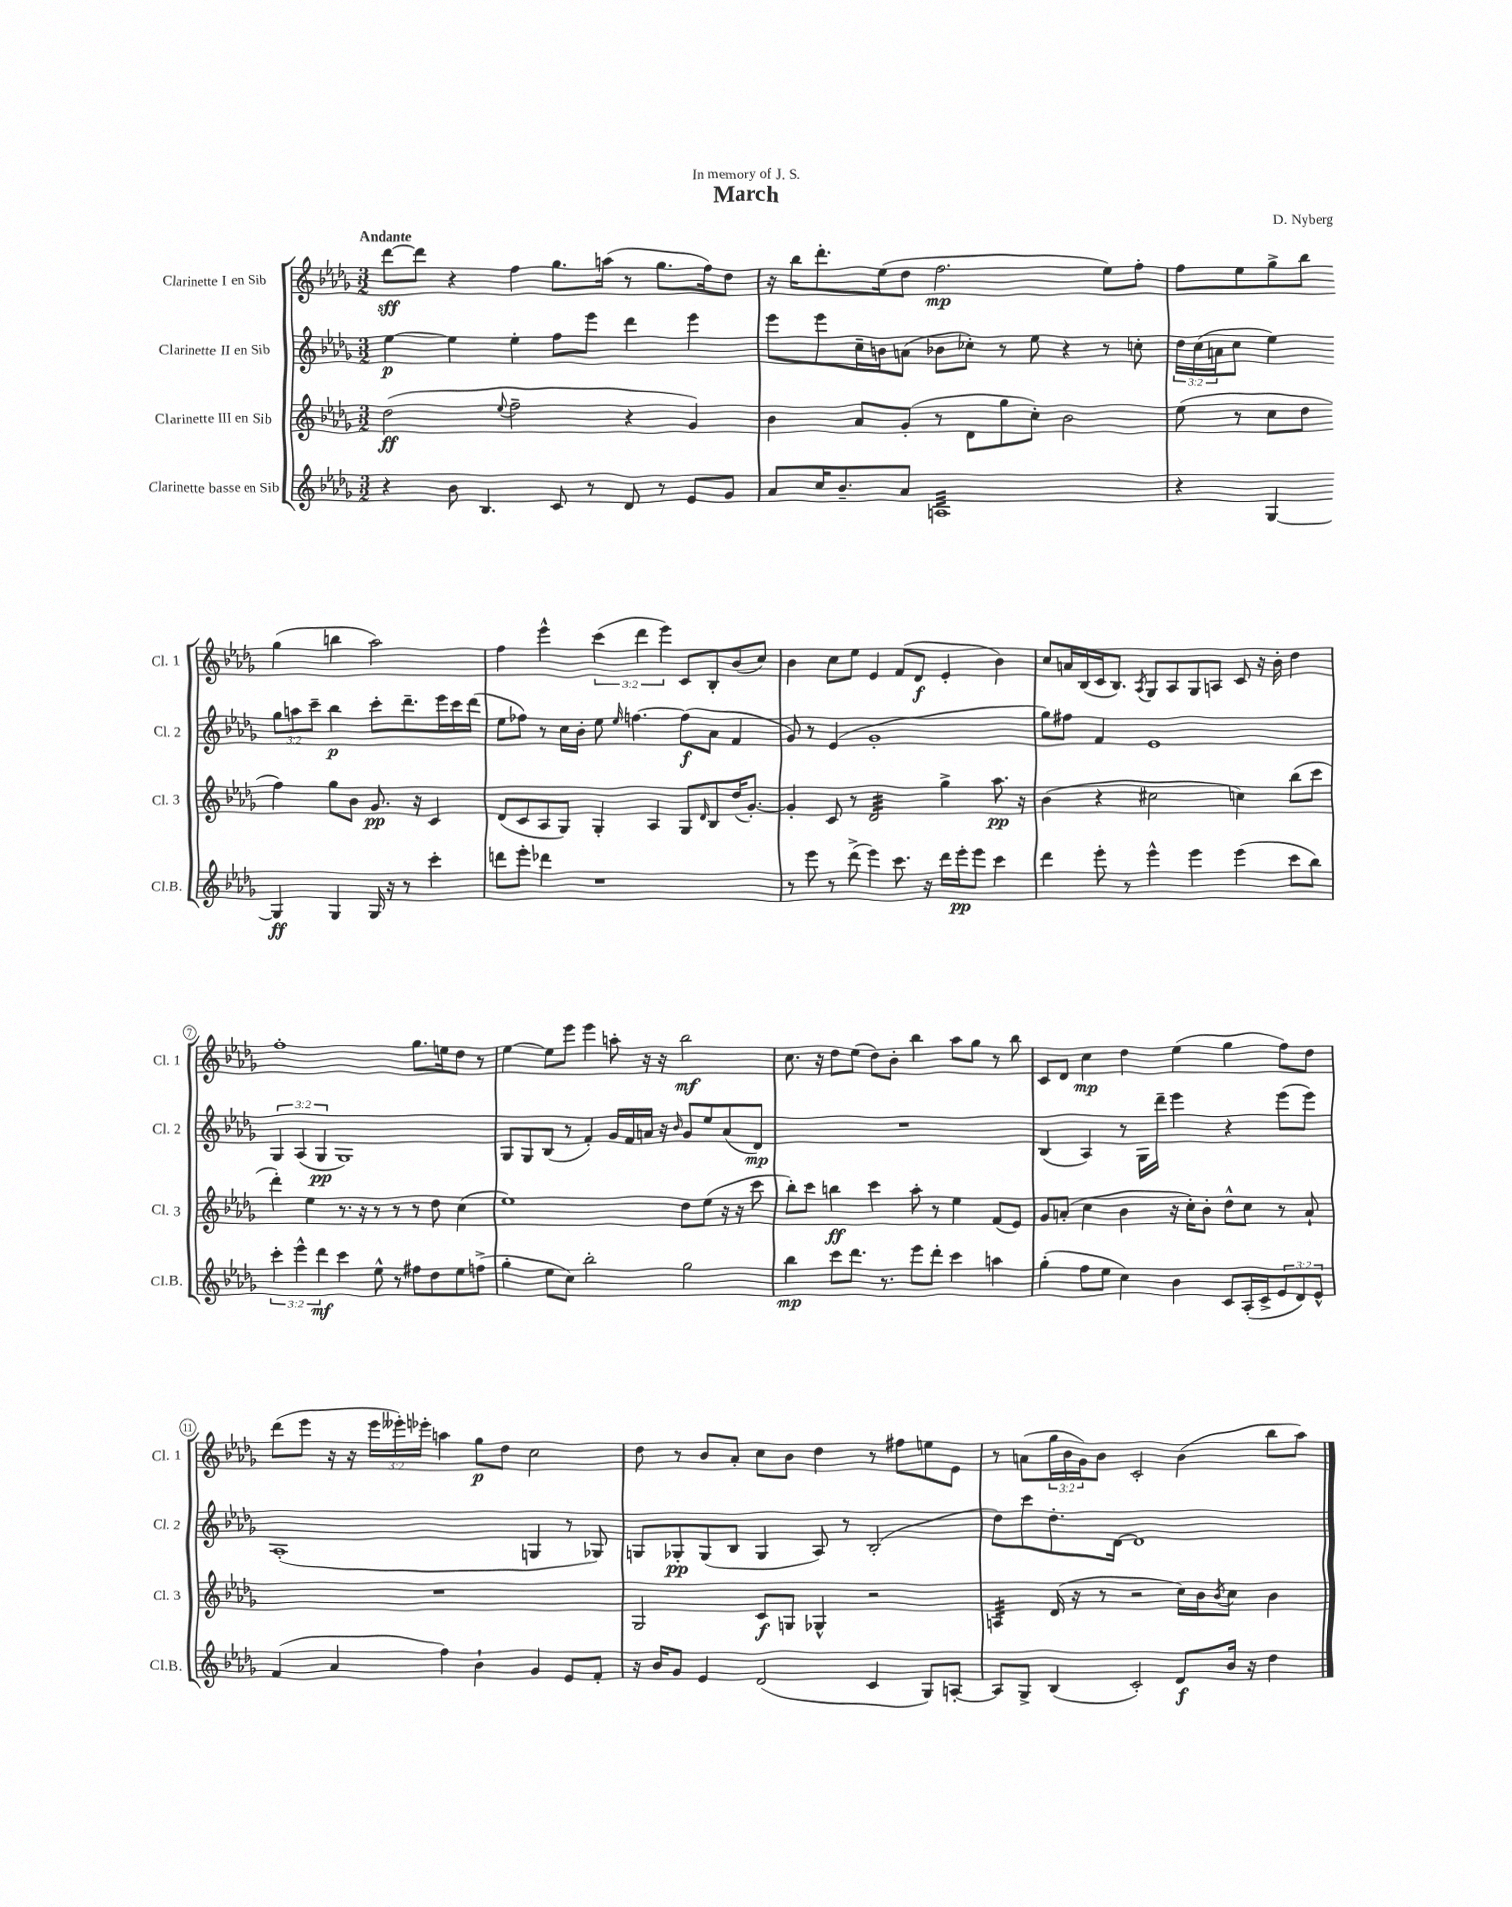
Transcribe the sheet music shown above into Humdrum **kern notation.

**kern	**kern	**kern	**kern
*staff4	*staff3	*staff2	*staff1
*clefG2	*clefG2	*clefG2	*clefG2
*k[b-e-a-d-g-]	*k[b-e-a-d-g-]	*k[b-e-a-d-g-]	*k[b-e-a-d-g-]
*M3/2	*M3/2	*M3/2	*M3/2
4r	(2dd-\	[4ee-\	[8ddd-\L
.	.	.	8ddd-\]J
8b-\	.	4ee-\]	4r
4.B-/	.	.	.
.	8qqee-/	.	.
.	2ff~\	4ee-'\	4ff\
8c/	.	8ff\L	8.gg-\L
8r	.	8eee-\J	.
.	.	.	(16aa\Jk
8d-/	4r	4ddd-\	8r
8r	.	.	8.gg-\L
8e-/L	4g-/)	4eee-\	.
.	.	.	16ff\k)
8g-/J	.	.	8dd-\J
=	=	=	=
8a-/L	4b-\	8eee-\L	16r
.	.	.	16bb-\LK
16cc/K	.	8eee-\	8.ddd-'\
8.b-~/	.	.	.
.	8a-/L	16cc~\L	.
.	.	16b\J	(16ee-\k
8a-/J	(8g-'/J	(8a\J	8dd-\J
1A	8r	8b-\L	2.ff\
.	8d-\L	8cc-'\J)	.
.	8gg-\	8r	.
.	8cc'\J)	8ee-\	.
.	2b-\	4r	.
.	.	8r	8ee-\L)
.	.	8cc'\	8ff'\J
=	=	=	=
4r	(8ee-\	24dd-\LL	8ff\L
.	.	(24cc\	.
.	.	24a\J	.
.	8r	8cc\J	8ee-\
[4G-/	8cc\L	4ee-\)	8gg-^\
.	8dd-\J	.	8bb-\J
4G-/]	4ff\)	12gg-\L	(4gg-\
.	.	12aa\	.
.	.	12ccc~\J	.
4G-/	8gg-\L	4bb-\	4bb\
.	8b-\J	.	.
16G-/	8.g-/	8ccc'\L	2aa-\)
16r	.	.	.
8r	.	8.ddd-~\	.
.	16r	.	.
4ccc'\	4c/	.	.
.	.	16eee-\L	.
.	.	16ccc\	.
.	.	(16ddd-\JJ	.
=	=	=	=
8ddd\L	(8d-/L	8ee-\L	4ff\
8eee-'\J	8c/	8ff-\J)	.
4ddd-\	8A-/	8r	4eee-^^\
.	8G-/J)	16cc\LL	.
.	.	16b-'\JJ	.
1r	4G-'/	8ee-\	(6ccc\
.	.	16qqee-/	.
.	.	[4.ff\	.
.	.	.	6ddd-\
.	4A-/	.	.
.	.	.	6eee-\)
.	8G-/L	(8ff\]L	8c/L
.	16qqd-/	.	.
.	8B-/	8a-\J	8B-'/
.	(16dd-/K	4f/	(8b-/
.	[8.g-'/J)	.	.
.	.	.	8cc/J)
=	=	=	=
8r	4g-'/]	8g-/)	4b-\
8eee-\	.	8r	.
8r	8c/	(4e-/	8cc\L
(8ddd-^\	8r	.	8ee-\J
4eee-\)	2d-/	1g-'	4e-/
8.ccc\	.	.	(8f/L
.	.	.	8d-/J
16r	.	.	.
16ddd-\LL	4gg-^\	.	4e-'/
16eee-'\J	.	.	.
8eee-\J	.	.	.
4ccc\	8.aa-\	.	4b-\)
.	16r	.	.
=	=	=	=
4ddd-\	(4b-\	8gg-\L)	8cc/L
.	.	8ff#\J	16a/L
.	.	.	(16B-/
8eee-'\	4r	4f/	16c/J
.	.	.	8.B-/J)
8r	.	.	.
.	.	.	8qA-/
4eee-^^\	2cc#\	1e-	8G-/L
.	.	.	8A-/
4eee-\	.	.	8G-/
.	.	.	8A/J
(4eee-\	4cc\)	.	8c/
.	.	.	16r
.	.	.	16b-'\
8ccc\L	(8bb-\L	.	4dd-\
8bb-\J)	8ccc\J	.	.
=	=	=	=
6ccc'\	4ddd-'\)	6G-/	1ff'
6eee-^^\	.	(6A-/	.
.	4ee-\	.	.
6ddd-\	.	6G-/	.
4ccc\	8.r	1G-)	.
.	16r	.	.
8ee-^^\	8r	.	.
8r	8r	.	.
8ff#\L	8r	.	8.gg-\L
8dd-\	8dd-\	.	.
.	.	.	16ee\k
8ee-\	(4cc\	.	8dd-\J
(8ff^\J	.	.	8r
=	=	=	=
4gg-'\	1ee-)	8G-/L	[4ee-\
.	.	8G-/	.
8ee-\L	.	(8B-/J	8ee-\]L
8cc\J)	.	8r	8eee-\J
2bb-'\	.	4f'/)	4eee-\
.	.	16g-/LL	8aa'\
.	.	16f/	.
.	.	16a/JJ	16r
.	.	16r	16r
.	.	16qqb-/	.
2gg-\	8dd-\L	8g-/L	2bb-\
.	(8ee-\J	8ee-/	.
.	16r	(8a/	.
.	16r	.	.
.	8ccc\	8d-/J)	.
=	=	=	=
4bb-\	8bb-'\L)	1.r	8.cc\
.	8ccc\J	.	.
.	.	.	16r
8ccc\L	4bb\	.	8dd-\L
8.ddd-\J	.	.	(8ee-\J
.	4ccc\	.	8dd-\L)
8.r	.	.	.
.	.	.	8b-'\J
8eee-\L	8aa-'\	.	4bb-\
8ddd-'\J	8r	.	.
4ccc\	4ee-\	.	8aa-\L
.	.	.	8gg-\J
4aa\	(8f/L	.	8r
.	8e-/J)	.	8bb-\
=	=	=	=
(4gg-'\	8g-/L	(4B-/	8c/L
.	(8a'/J	.	8d-/J
8ff\L	4cc\	4A-/)	4cc\
8ee-\J	.	.	.
4cc\)	4b-\	8r	4dd-\
.	.	16G-\LL	.
.	.	16ddd-~\JJ	.
4b-\	16r	4eee-\	(4ee-\
.	16cc'\LK)	.	.
.	8b-'\J	.	.
8c/L	8dd-^^\L	4r	4gg-\
(16A-'/L	8cc\J	.	.
16c^/J	.	.	.
12e-/	8r	(8eee-\L	8ff\L)
12d-/)	.	.	.
.	8a`/	8eee-\J)	8dd-\J
12e-^^/J	.	.	.
=	=	=	=
(4f/	1.r	(1A-'	(8ddd-\L
.	.	.	8eee-\J
4a-/	.	.	16r
.	.	.	16r
.	.	.	24eee-\LL
.	.	.	24eee--'\)
.	.	.	24eee-'\JJ
4ff\)	.	.	4aa\
4b-`\	.	.	8gg-\L
.	.	.	8dd-\J
4g-/	.	4G/	2cc\
8e-/L	.	8r	.
8f'/J	.	8G-/)	.
=	=	=	=
16r	2G-/	8G/L	8dd-\
16b-/LK	.	.	.
8g-/J	.	8G-'/	8r
4e-/	.	(8G-/	8b-/L
.	.	8B-/J	8a-'/J
(2d-/	8c/L	4G-/	8cc\L
.	8G/J	.	8b-\J
.	4G-^^/	8A-/)	4dd-\
.	.	8r	.
4c/	2r	(2B-'/	8r
.	.	.	8ff#\L
8G-/L)	.	.	8ee\
[8A'/J	.	.	8e-\J
=	=	=	=
8A/]L	4A/	8dd-\L)	8r
8G-^/J	.	8ccc\	(8a\L
(4B-/	(16d-/	8.dd-'\	24gg-\L
.	.	.	24b-\
.	16r	.	.
.	.	.	24g-\J)
.	8r	.	8b-\J
.	.	[16d-\Jk	.
2c'/)	2r	1d-]	2c'/
8d-/L	16cc\LL)	.	(4b-\
.	16b-\J	.	.
.	8qb-/	.	.
16b-/Jk	8cc\J	.	.
16r	.	.	.
4dd-\	4b-\	.	8bb-\L
.	.	.	8aa-\J)
==	==	==	==
*-	*-	*-	*-
